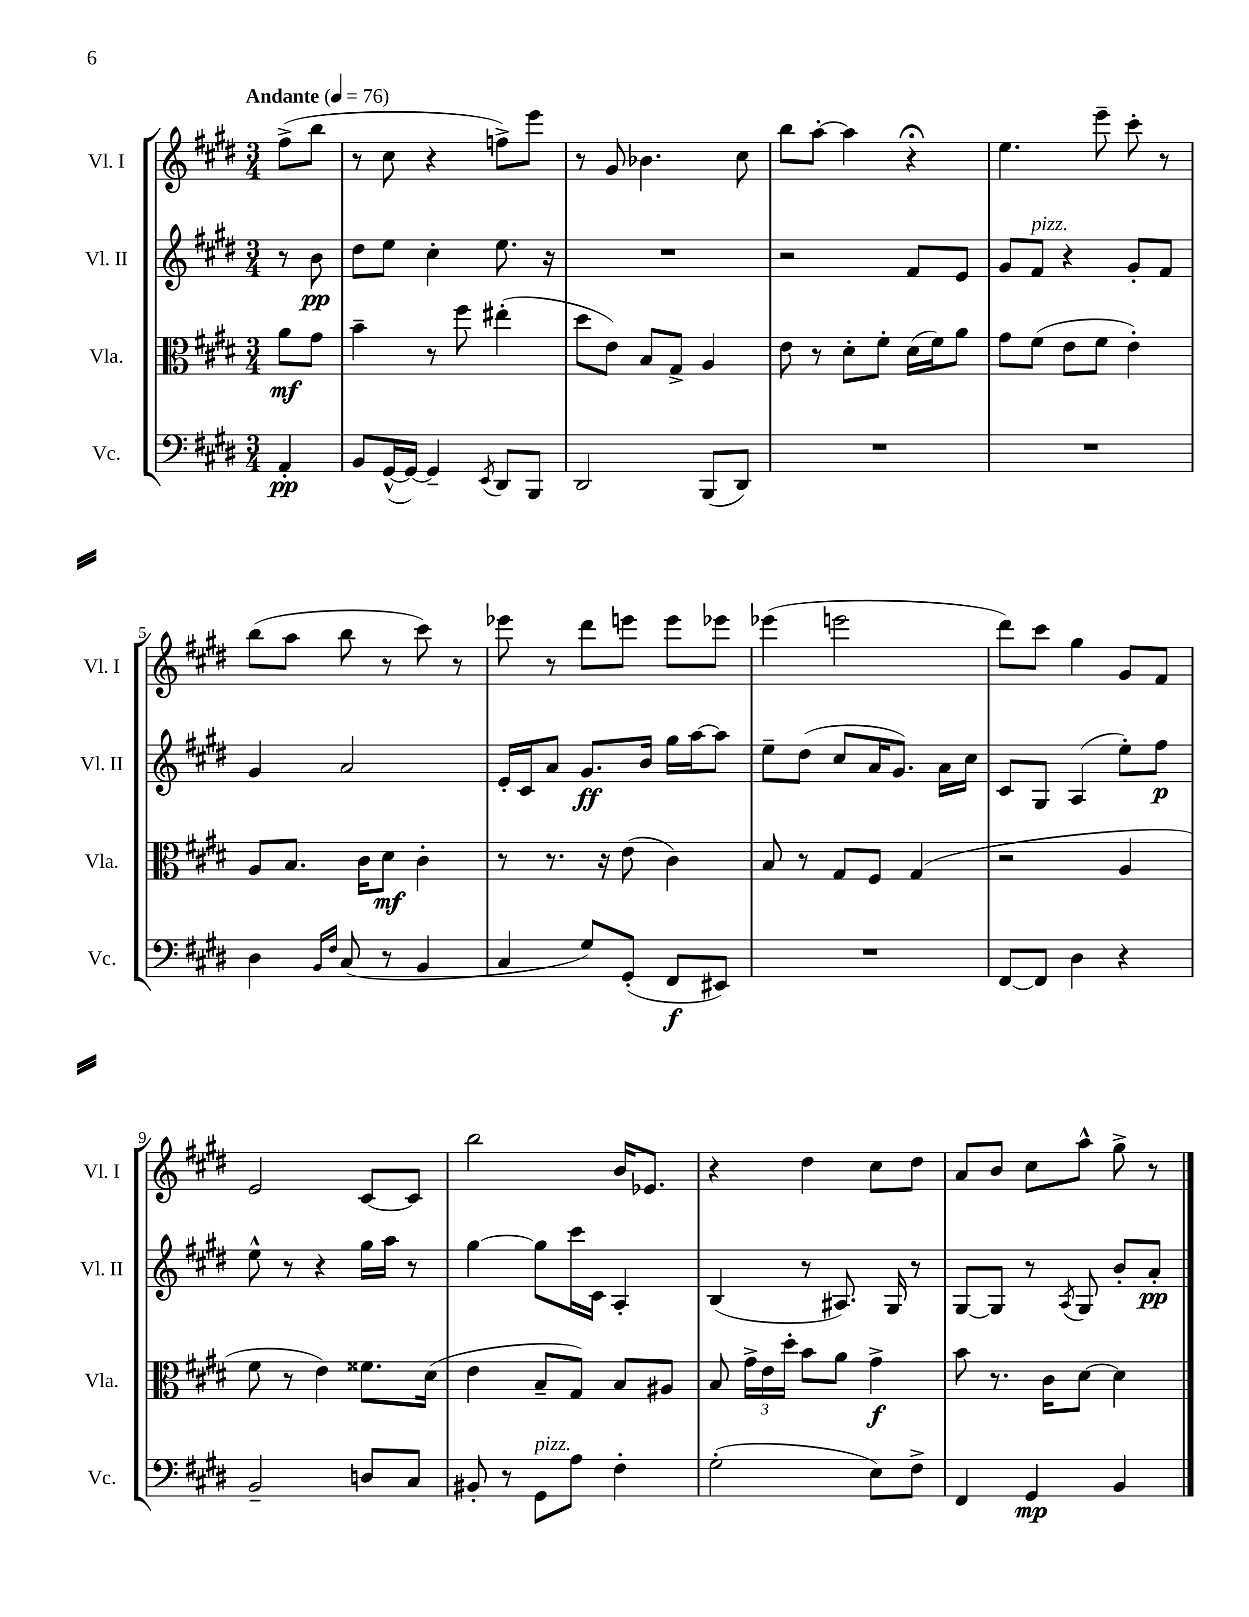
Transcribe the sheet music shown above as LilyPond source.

<<
\new StaffGroup <<
\new Staff = "s0" \with { instrumentName = "Vl. I" shortInstrumentName = "Vl. I" } {
    \clef treble \key e \major \numericTimeSignature \time 3/4 \partial 4 \tempo "Andante" 4 = 76
    \autoBeamOff fis''8[->( b''8] |
    r8 cis''8 r4 f''8[->) e'''8] |
    r8 gis'8 bes'4. cis''8 |
    b''8[ a''8]~-. a''4 r4\fermata |
    e''4. e'''8-- cis'''8-. r8 |
    b''8[( a''8] b''8 r8 cis'''8) r8 |
    ees'''8 r8 dis'''8[ e'''8] e'''8[ ees'''8] |
    ees'''4( e'''2 |
    dis'''8[) cis'''8] gis''4 gis'8[ fis'8] |
    e'2 cis'8[~ cis'8] |
    b''2 b'16[ ees'8.] |
    r4 dis''4 cis''8[ dis''8] |
    a'8[ b'8] cis''8[ a''8]-^ gis''8-> r8 \bar "|." |
}
\new Staff = "s1" \with { instrumentName = "Vl. II" shortInstrumentName = "Vl. II" } {
    \clef treble \key e \major \numericTimeSignature \time 3/4 \partial 4
    \autoBeamOff r8 b'8\pp |
    dis''8[ e''8] cis''4-. e''8. r16 |
    R2. |
    r2 fis'8[ e'8] |
    gis'8[ fis'8]^\markup { \italic "pizz." } r4 gis'8[-. fis'8] |
    gis'4 a'2 |
    e'16[-. cis'16 a'8] gis'8.[\ff b'16] gis''16[ a''16~ a''8] |
    e''8[-- dis''8]( cis''8[ a'16 gis'8.]) a'16[ cis''16] |
    cis'8[ gis8] a4( e''8[-.) fis''8]\p |
    e''8-^ r8 r4 gis''16[ a''16] r8 |
    gis''4~ gis''8[ cis'''16 cis'16] a4-. |
    b4( r8 ais8.) gis16 r8 |
    gis8[~ gis8] r8 \acciaccatura { a8 } gis8 b'8[-. a'8]-.\pp \bar "|." |
}
\new Staff = "s2" \with { instrumentName = "Vla." shortInstrumentName = "Vla." } {
    \clef alto \key e \major \numericTimeSignature \time 3/4 \partial 4
    \autoBeamOff a'8[\mf gis'8] |
    b'4-- r8 fis''8 eis''4-.( |
    dis''8[ e'8]) b8[ gis8]-> a4 |
    e'8 r8 dis'8[-. fis'8]-. dis'16[( fis'16) a'8] |
    gis'8[ fis'8]( e'8[ fis'8] e'4-.) |
    a8[ b8.] cis'16[ dis'8]\mf cis'4-. |
    r8 r8. r16 e'8( cis'4) |
    b8 r8 gis8[ fis8] gis4( |
    r2 a4 |
    fis'8 r8 e'4) fisis'8.[ dis'16]( |
    e'4 b8[-- gis8]) b8[ ais8] |
    b8 \tuplet 3/2 { gis'16[-> e'16 dis''16]-. } b'8[ a'8] gis'4->\f |
    b'8 r8. cis'16[ dis'8]~ dis'4 \bar "|." |
}
\new Staff = "s3" \with { instrumentName = "Vc." shortInstrumentName = "Vc." } {
    \clef bass \key e \major \numericTimeSignature \time 3/4 \partial 4
    \autoBeamOff a,4-.\pp |
    b,8[ gis,16~-^( gis,16]~) gis,4-- \acciaccatura { e,8 } dis,8[ b,,8] |
    dis,2 b,,8[( dis,8]) |
    R2. |
    R2. |
    dis4 \grace { b,16[ fis16] } cis8( r8 b,4 |
    cis4 gis8[) gis,8]-.( fis,8[\f eis,8]) |
    R2. |
    fis,8[~ fis,8] dis4 r4 |
    b,2-- d8[ cis8] |
    bis,8-. r8 gis,8[^\markup { \italic "pizz." } a8] fis4-. |
    gis2-.( e8[) fis8]-> |
    fis,4 gis,4\mp b,4 \bar "|." |
}
>>
>>
